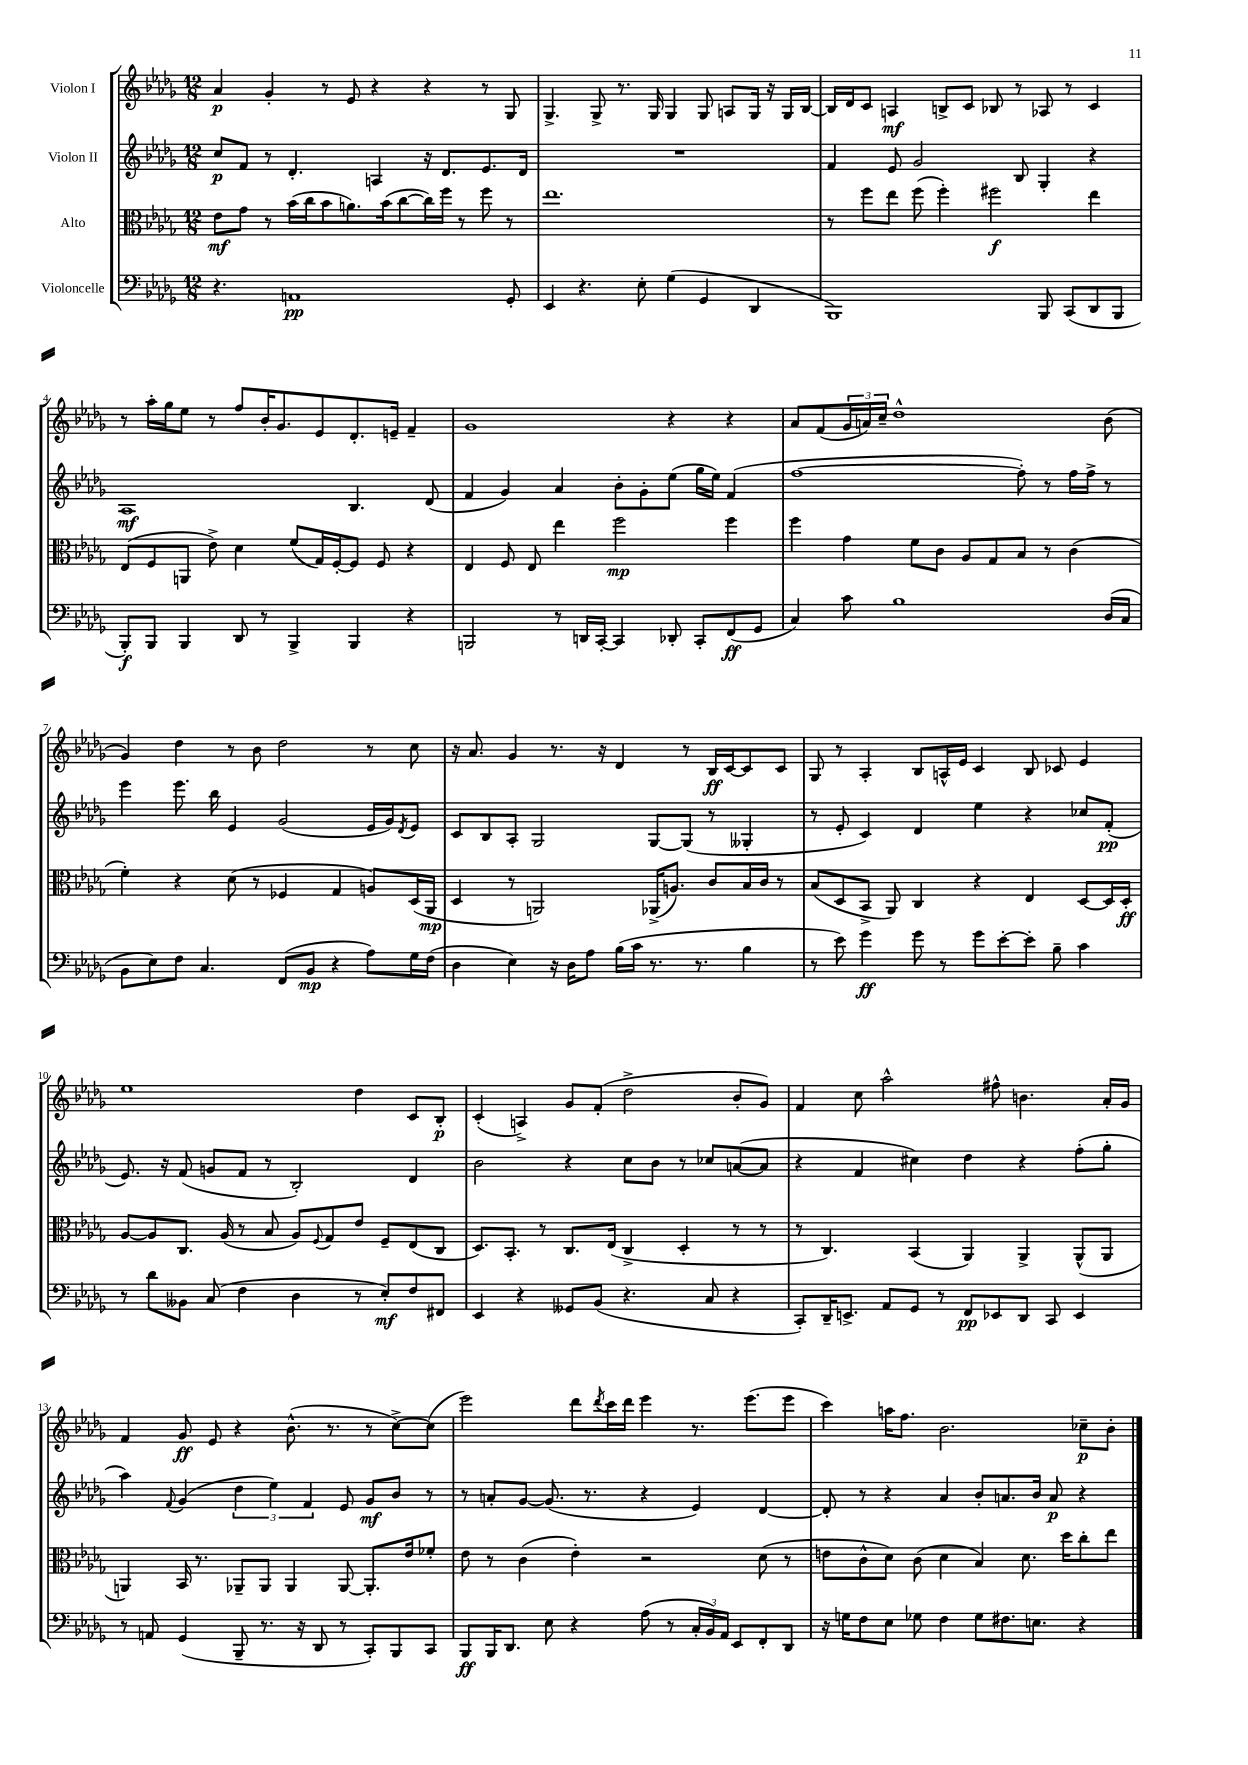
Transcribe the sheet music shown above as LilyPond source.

<<
\new StaffGroup <<
\new Staff = "s0" \with { instrumentName = "Violon I" } {
    \clef treble \key des \major \numericTimeSignature \time 12/8
    aes'4\p ges'4-. r8 ees'8 r4 r4 r8 ges8 |
    ges4.-> ges8-> r8. ges16 ges4 ges8 a8 ges16 r16 ges16 bes16~ |
    bes16 des'16 c'8 a4\mf b8-> c'8 bes8 r8 aes8 r8 c'4 |
    r8 aes''16-. ges''16 ees''8 r8 f''8 bes'16-. ges'8. ees'8 des'8.-. e'16-- f'4-- |
    ges'1 r4 r4 |
    aes'8 f'8( \tuplet 3/2 { ges'16 a'16) c''16-- } des''1-^ bes'8( |
    ges'4) des''4 r8 bes'8 des''2 r8 c''8 |
    r16 aes'8. ges'4 r8. r16 des'4 r8 bes16\ff c'16~ c'8 c'8 |
    ges8 r8 aes4-. bes8 a16-^ ees'16 c'4 bes8 ces'8 ees'4 |
    ees''1 des''4 c'8 bes8-.\p |
    c'4-.( a4->) ges'8 f'8-.( des''2-> bes'8-. ges'8) |
    f'4 c''8 aes''2-^ fis''8-^ b'4. aes'16-. ges'16 |
    f'4 ges'8\ff ees'8 r4 bes'8.-^( r8. r8 c''8~->) c''8( |
    ees'''2) des'''8 \acciaccatura { des'''8 } c'''16 des'''16 ees'''4 r8. ees'''8.( ees'''8 |
    c'''4) a''16 f''8. bes'2. ces''8--\p bes'8-. \bar "|." |
}
\new Staff = "s1" \with { instrumentName = "Violon II" } {
    \clef treble \key des \major \numericTimeSignature \time 12/8
    c''8\p f'8 r8 des'4.-. a4 r16 des'8. ees'8. des'16 |
    R1. |
    f'4 ees'8 ges'2 bes8 ges4-. r4 |
    aes1\mf bes4. des'8( |
    f'4 ges'4) aes'4 bes'8-. ges'8-. ees''8( ges''16 ees''16) f'4( |
    f''1~ f''8-.) r8 f''16 f''16-> r8 |
    ees'''4 ees'''8. bes''16 ees'4 ges'2( ees'16 ges'16) \acciaccatura { des'8 } ees'8 |
    c'8 bes8 aes8-. ges2 ges8~ ges8( r8 geses4-. |
    r8 ees'8-. c'4) des'4 ees''4 r4 ces''8 f'8-.\pp( |
    ees'8.) r16 f'8( g'8 f'8 r8 bes2-.) des'4 |
    bes'2 r4 c''8 bes'8 r8 ces''8 a'8~( a'8 |
    r4 f'4 cis''4) des''4 r4 f''8-.( ges''8-. |
    aes''4) \appoggiatura { f'8 } ges'4( \tuplet 3/2 { des''4 ees''4) f'4 } ees'8 ges'8\mf bes'8 r8 |
    r8 a'8-. ges'8~ ges'8.( r8. r4 ees'4) des'4~ |
    des'8-. r8 r4 aes'4 bes'8-. a'8. bes'16 a'8\p r4 \bar "|." |
}
\new Staff = "s2" \with { instrumentName = "Alto" } {
    \clef alto \key des \major \numericTimeSignature \time 12/8
    ees'8\mf ges'8 r8 bes'16( c''16 bes'8 a'8.) bes'16( c''8~ c''16) f''16 r8 f''8 r8 |
    ees''1. |
    r8 f''8 ees''8 f''8( f''4-.) fis''2\f ees''4 |
    ees8( f8 a,8 ees'8->) des'4 f'8( ges16) f16~-. f8 f8 r4 |
    ees4 f8 ees8 ees''4 f''2\mp f''4 |
    f''4 ges'4 f'8 c'8 aes8 ges8 bes8 r8 c'4( |
    f'4-.) r4 des'8( r8 fes4 ges4 a8) des16( aes,16\mp |
    des4 r8 a,2) aes,16->( a8.) c'8 bes16 c'16 r8 |
    bes8( des8 bes,8-> aes,8) c4 r4 ees4 des8~ des16 des16-.\ff |
    aes8~ aes8 c8. aes16( r8 bes8 aes8) \appoggiatura { f8 } ges8 ees'8 f8-- ees8( c8 |
    des8.) bes,8.-. r8 c8. ees16( c4-> des4-. r8 r8 |
    r8 c4.) bes,4( aes,4) aes,4-> aes,8-^( aes,8 |
    a,4) bes,16 r8. aes,8-- aes,8 aes,4 aes,8~ aes,8.-. ees'16 fes'8-. |
    ees'8 r8 c'4( ees'4-.) r2 des'8( r8 |
    e'8 c'8-^ des'8) c'8( des'4 bes4) des'8. des''16 c''8-. ees''8 \bar "|." |
}
\new Staff = "s3" \with { instrumentName = "Violoncelle" } {
    \clef bass \key des \major \numericTimeSignature \time 12/8
    r4. a,1\pp ges,8-. |
    ees,4 r4. ees8-. ges4( ges,4 des,4 |
    bes,,1) bes,,8 c,8( des,8 bes,,8 |
    bes,,8-.\f) bes,,8 bes,,4 des,8 r8 bes,,4-> bes,,4 r4 |
    b,,2 r8 d,16 c,16~-. c,4 des,8-. c,8-. f,8\ff( ges,8 |
    c4) c'8 bes1 des16( c16 |
    bes,8 ees8) f8 c4. f,8( bes,8\mp r4 aes8) ges16 f16( |
    des4 ees4) r16 des16 aes8 bes16( c'16 r8. r8. bes4 |
    r8 ees'8) ges'4\ff ges'8 r8 ges'8 ees'8~-. ees'8-. bes8-- c'4 |
    r8 des'8 beses,8 c8( f4 des4 r8 ees8-.\mf) f8 fis,8 |
    ees,4 r4 geses,8 bes,8( r4. c8 r4 |
    c,8-.) des,16-- e,8.-> aes,8 ges,8 r8 f,8\pp ees,8 des,8 c,8 ees,4 |
    r8 a,8 ges,4( bes,,8-- r8. r16 des,8 r8 c,8-.) bes,,8 c,8 |
    bes,,8\ff bes,,16 des,8. ees8 r4 aes8( r8 \tuplet 3/2 { c16-. bes,16) aes,16 } ees,8 f,8-. des,8 |
    r16 g16 f8 ees8 ges8 f4 ges8 fis8. e8. r4 \bar "|." |
}
>>
>>
